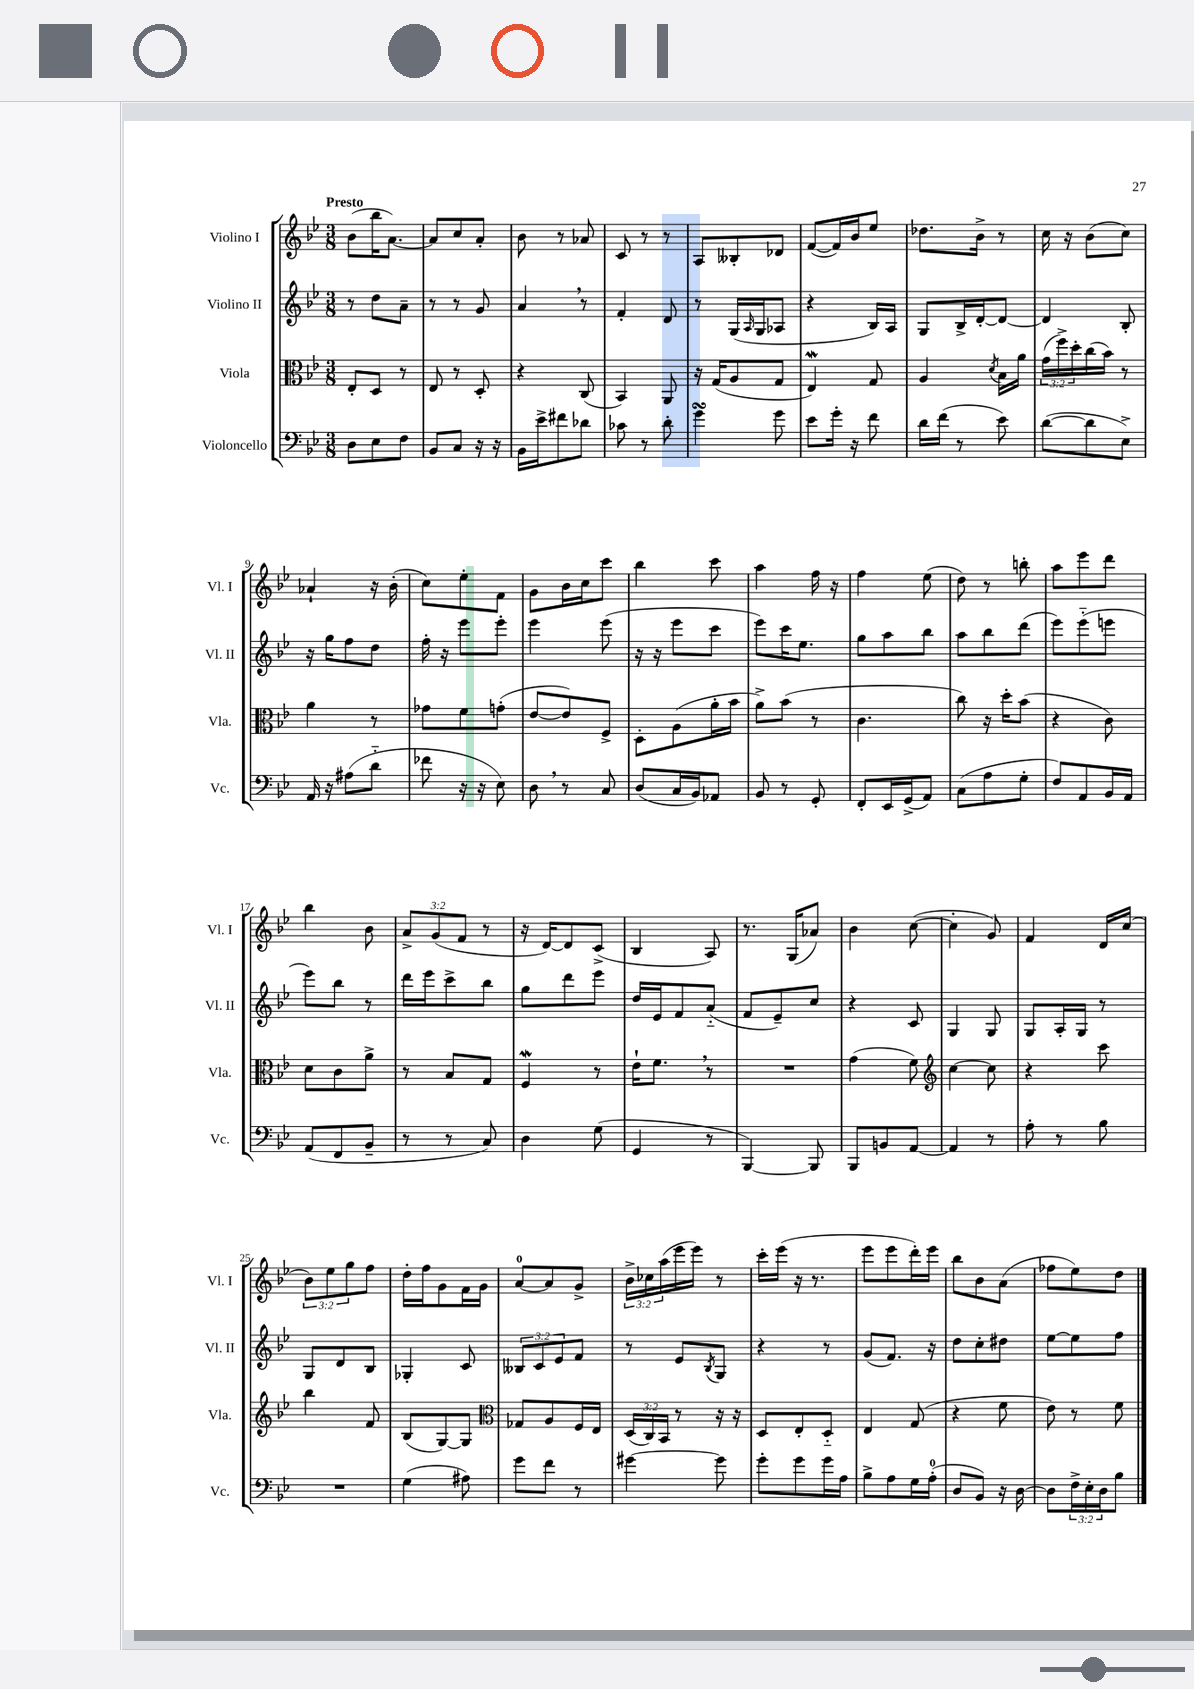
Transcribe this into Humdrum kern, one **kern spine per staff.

**kern	**kern	**kern	**kern
*staff4	*staff3	*staff2	*staff1
*clefF4	*clefC3	*clefG2	*clefG2
*k[b-e-]	*k[b-e-]	*k[b-e-]	*k[b-e-]
*M3/8	*M3/8	*M3/8	*M3/8
8D	8E-'	8r	(8b-
8E-	8D	8dd	16bb-
.	.	.	[8.a)
8F	8r	8a~	.
=	=	=	=
8BB-	8E-	8r	8a]
8C	8r	8r	8cc
16r	8D'	8g	8a'
16r	.	.	.
=	=	=	=
16BB-	4r	4a	8b-
16e-^	.	.	.
8f#	.	.	8r
8d-	(8C	8r	8a-
=	=	=	=
8c-	4BB-)	4f'	8c
8r	.	.	8r
8d'	8AA	8d	8r
=	=	=	=
4g	16r	8r	8A
.	(16G	.	.
.	8A	(16G	8B--'
.	.	16qqA	.
.	.	16G	.
8g	8G	8A-	8d-
=	=	=	=
8e-	4E-)	4r	([8f
16g'	.	.	16f])
16r	.	.	16b-
8f	8G	16B-)	8ee-
.	.	16A	.
=	=	=	=
16d	4A	8G	8.dd-
(16f	.	.	.
8r	.	16B-^	.
.	.	[16d'	16b-^
.	8qd	.	.
8e-)	16B-	8d_	8r
.	16a	.	.
=	=	=	=
([8d	(24g	4d]	16cc
.	24ff^)	.	.
.	.	.	16r
.	24dd'	.	.
8d]	(16cc	.	(8b-
.	16b-)	.	.
8E-^)	8r	8B-'	8cc)
=	=	=	=
16AA	4a	16r	4a-`
16r	.	16gg	.
(8A#	.	8ff	.
8d'~	8r	8dd	16r
.	.	.	(16b-'
=	=	=	=
8f-	8g-	16ff'	8cc)
.	.	16r	.
16r	8f	8eee-	8ee-'
16r	.	.	.
8E-)	(8g'	8eee-'	8f
=	=	=	=
8D	[8e-	4eee-	8g
8r	8e-])	.	16b-
.	.	.	16cc
8C	8F^	(8eee-	8ccc
=	=	=	=
(8D	8D'	16r	4bb-
.	.	16r	.
16C	(8A	8eee-	.
16BB-)	.	.	.
8AA-	16a'	8ccc	8ccc
.	16b-	.	.
=	=	=	=
8BB-	8a^)	8eee-)	4aa
8r	(8b-	16ccc	.
.	.	8.ee-	.
8GG'	8r	.	16ff
.	.	.	16r
=	=	=	=
8FF'	4.c	8gg	4ff
16EE-	.	8aa	.
(16GG^	.	.	.
8AA)	.	8bb-	(8ee-
=	=	=	=
(8C	8cc)	8aa	8dd)
8A	16r	8bb-	8r
.	16dd'	.	.
8G'	(8b-	(8ddd	8bb'
=	=	=	=
8F)	4r	8eee-)	8aa
8AA	.	(8eee-'~	8eee-
16BB-	8c)	8eee	8ddd
16AA	.	.	.
=	=	=	=
(8AA	8d	8eee-)	4bb-
8FF	8c	8bb-	.
8BB-~	8a^	8r	8b-
=	=	=	=
8r	8r	16ddd	12a^
.	.	16eee-	.
.	.	.	(12g
8r	8B-	8ccc^	.
.	.	.	12f
8C)	8G	8bb-	8r
=	=	=	=
4D	4F	8gg	16r
.	.	.	[16d)
.	.	8ddd	8d]
(8G	8r	8eee-	(8c^
=	=	=	=
4GG	16e-`	16dd	4B-
.	8.f	16e-	.
.	.	8f	.
8r	8r	(8a'~	8A)
=	=	=	=
[4BBB-)	4.r	8f	8.r
.	.	8e-~)	.
.	.	.	(16G
8BBB-]	.	8cc	8a-)
=	=	=	=
8BBB-	(4g	4r	4b-
8BB	.	.	.
[8AA	8f)	8c	([8cc
=	=	=	=
*	*clefG2	*	*
4AA]	[4cc	4G	4cc']
8r	8cc]	8G	8g)
=	=	=	=
8A'	4r	8G	4f
8r	.	16A'	.
.	.	16G	.
8B-	8ccc	8r	16d
.	.	.	(16cc
=	=	=	=
4.r	4bb-	8G	12b-)
.	.	.	12ee-
.	.	8d	.
.	.	.	12gg
.	8f	8B-	8ff
=	=	=	=
(4G	(8B-	4G-'	16dd'
.	.	.	16ff
.	[8G)	.	8g
8A#)	8G]	8c	16f
.	.	.	16g
=	=	=	=
*	*clefC3	*	*
8g	8G-	12B--	[8a
.	.	12c	.
8f	8A	.	8a]
.	.	12e-	.
8r	16F	8f	8g^
.	16E-	.	.
=	=	=	=
[4g#	(24D	8r	24b-^
.	24C)	.	24cc-
.	24BB-	.	(24aa
.	8r	8e-	16eee-
.	.	.	16eee-)
.	.	8qB-	.
8g#]	16r	8G	8r
.	16r	.	.
=	=	=	=
8g'	8D	4r	16ccc'
.	.	.	(16eee-
8g	8E-'	.	16r
.	.	.	8.r
16g	8D'~	8r	.
16A	.	.	.
=	=	=	=
8B-^	4E-	(8g	8eee-
8A	.	8.f)	8eee-
16G	(8G	.	16ddd')
(16A'	.	16r	16eee-
=	=	=	=
8D	4r	8dd	8bb-
8BB-)	.	8cc'	8b-
16r	8f	8dd#	(8a
[16D	.	.	.
=	=	=	=
8D]	8e-)	[8ee-	8ff-
24F^	8r	8ee-]	8ee-)
24E-'	.	.	.
24D	.	.	.
8B-	8f	8ff	8dd
==	==	==	==
*-	*-	*-	*-
